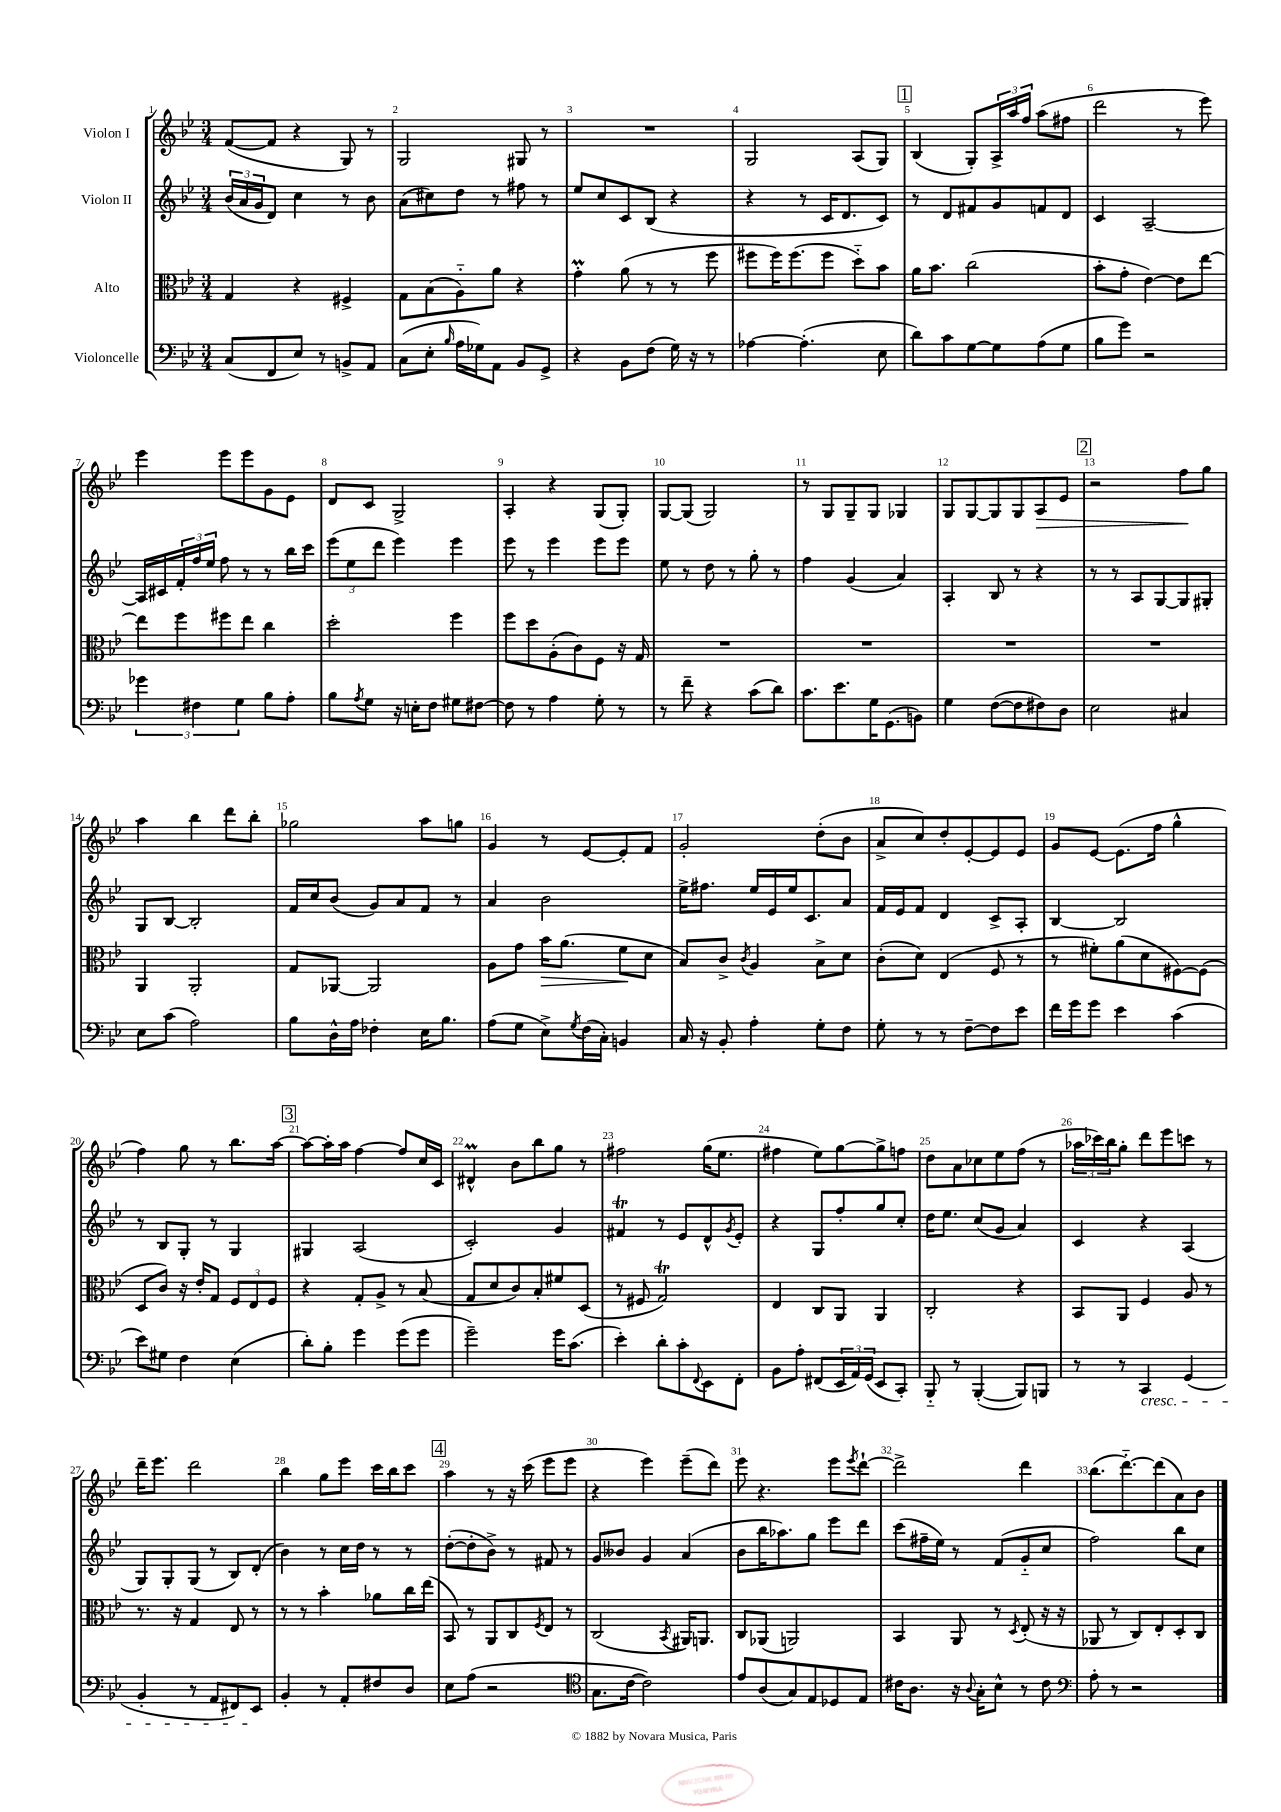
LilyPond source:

<<
\new StaffGroup <<
\new Staff = "s0" \with { instrumentName = "Violon I" } {
    \clef treble \key bes \major \numericTimeSignature \time 3/4
    f'8~( f'8 r4 g8) r8 |
    g2 gis8 r8 |
    R2. |
    g2 a8( g8) |
    \mark \markup { \box "1" } bes4( g8-.) \tuplet 3/2 { a16-> a''16 f''16 } a''8( fis''8 |
    d'''2 r8 ees'''8) |
    ees'''4 ees'''8 ees'''8 g'8 ees'8 |
    d'8 c'8 g2-> |
    a4-. r4 g8( g8-.) |
    g8~ g8( g2) |
    r8 g8 g8-- g8 ges4 |
    g8 g8~ g8 g8 a8\> ees'8 |
    \mark \markup { \box "2" } r2 f''8\! g''8 |
    a''4 bes''4 d'''8 bes''8-. |
    ges''2 a''8 g''8 |
    g'4 r8 ees'8~ ees'8-. f'8 |
    g'2-. d''8-.( bes'8 |
    a'8-> c''8) d''8-. ees'8~-. ees'8 ees'8 |
    g'8 ees'8~ ees'8.( f''16 g''4-^ |
    f''4) g''8 r8 bes''8. a''16~ |
    \mark \markup { \box "3" } a''8~ a''16-. a''16 f''4~ f''8 c''16 c'16 |
    dis'4-^\prall bes'8 bes''8 g''8 r8 |
    fis''2 g''16( ees''8. |
    fis''4 ees''8) g''8~ g''8-> f''8 |
    d''8 a'8 ces''8 ees''8 f''8( r8 |
    \tuplet 3/2 { aes''16 ces'''16) bes''16 } g''8-. d'''8 ees'''8 c'''8 r8 |
    d'''16-- ees'''8. d'''2 |
    bes''4 g''8 ees'''8 c'''16 bes''16 c'''8 |
    \mark \markup { \box "4" } a''4 r8 r16 c'''16( ees'''8 ees'''8 |
    r4 ees'''4) ees'''8--( d'''8) |
    ees'''8 r4. ees'''8 \acciaccatura { ees'''8 } d'''8~-! |
    d'''2-> d'''4 |
    bes''8.( d'''8.~-_) d'''8( a'8) bes'8 \bar "|." |
}
\new Staff = "s1" \with { instrumentName = "Violon II" } {
    \clef treble \key bes \major \numericTimeSignature \time 3/4
    \tuplet 3/2 { bes'16( a'16 g'16 } d'8) c''4 r8 bes'8 |
    a'8( cis''8) d''8 r8 fis''8 r8 |
    ees''8 c''8 c'8 bes8( r4 |
    r4 r8 c'16 d'8. c'8) |
    \mark \markup { \box "1" } r8 d'8 fis'8 g'8 f'8 d'8 |
    c'4 a2~-- |
    a16 cis'16 \tuplet 3/2 { f'16-. f''16 ees''16 } f''8 r8 r8 bes''16 c'''16 |
    \tuplet 3/2 { ees'''8( ees''8 d'''8 } ees'''4) ees'''4 |
    ees'''8 r8 ees'''4 ees'''8 ees'''8 |
    ees''8 r8 d''8 r8 g''8-. r8 |
    f''4 g'4( a'4) |
    a4-. bes8 r8 r4 |
    \mark \markup { \box "2" } r8 r8 a8 g8~ g8 gis8-. |
    g8 bes8~ bes2-. |
    f'16 c''16 bes'8( g'8) a'8 f'8 r8 |
    a'4 bes'2 |
    ees''16-> fis''8. ees''16 ees'16 ees''16 c'8. a'8 |
    f'16 ees'16 f'8 d'4 c'8-> a8-. |
    bes4~ bes2 |
    r8 bes8 g8-. r8 g4 |
    \mark \markup { \box "3" } gis4 a2( |
    c'2-.) g'4 |
    fis'4\trill r8 ees'8 d'8-^ \acciaccatura { g'8 } ees'8-. |
    r4 g8 f''8-. g''8 c''8-. |
    d''16 ees''8. c''8( g'8 a'4) |
    c'4 r4 a4( |
    g8) g8-. g8( r8 bes8) d'8-.( |
    bes'4) r8 c''16 d''16 r8 r8 |
    \mark \markup { \box "4" } d''8~-.( d''8-. bes'8->) r8 fis'8 r8 |
    g'8 beses'8 g'4 a'4( |
    bes'8 bes''16 aes''8.) g''8 ees'''8 d'''8 |
    c'''8( fis''16-- ees''16) r8 f'8( g'8-_ c''8 |
    f''2) bes''8 c''8 \bar "|." |
}
\new Staff = "s2" \with { instrumentName = "Alto" } {
    \clef alto \key bes \major \numericTimeSignature \time 3/4
    g4 r4 fis4-> |
    g8 bes8( a8-_) a'8 r4 |
    g'4-.\prall a'8( r8 r8 f''8 |
    fis''8 fis''16) fis''8.( fis''8 d''8-_) bes'8 |
    \mark \markup { \box "1" } a'16 bes'8. c''2( |
    bes'8-. g'8-. ees'4~) ees'8 ees''8~ |
    ees''8 f''8 fis''8 ees''8 c''4 |
    d''2-. f''4 |
    f''8 d''8 a8-.( c'8) f8 r16 g16 |
    R2. |
    R2. |
    R2. |
    \mark \markup { \box "2" } R2. |
    a,4 a,2-. |
    g8 aes,8~ aes,2 |
    a8 g'8 bes'16\> a'8.( f'8\! d'8 |
    bes8) c'8-> \acciaccatura { c'8 } a4 bes8-> d'8 |
    c'8-.( d'8) ees4( f8 r8 |
    r8 fis'8-.) a'8( d'8 fis8~) fis8( |
    d8 c'8) r16 ees'16-. g8 \tuplet 3/2 { f8 ees8 f8 } |
    \mark \markup { \box "3" } r4 g8-. a8-> r8 bes8( |
    g8 d'8 c'8) bes8-. fis'8 d8( |
    r8 fis8 g2\trill) |
    ees4 c8 a,8 a,4 |
    c2-. r4 |
    bes,8 a,8 f4 a8 r8 |
    r8. r16 g4 ees8 r8 |
    r8 r8 bes'4-. aes'8 c''16 ees''16( |
    \mark \markup { \box "4" } bes,8) r8 a,8 c8 \acciaccatura { f8 } ees8 r8 |
    c2( \acciaccatura { bes,8 } ais,16) a,8. |
    c8 aes,8( a,2) |
    bes,4 a,8 r8 \acciaccatura { d8 } ees8-.( r16 r16 |
    aes,8 r8 c8) ees8-. d8-. c8 \bar "|." |
}
\new Staff = "s3" \with { instrumentName = "Violoncelle" } {
    \clef bass \key bes \major \numericTimeSignature \time 3/4
    c8( f,8 ees8) r8 b,8-> a,8 |
    c8( ees8-. \grace { bes16 } a16 ges16) a,8 bes,8 g,8-> |
    r4 bes,8 f8( g16) r16 r8 |
    aes4~ aes4.-.( ees8 |
    \mark \markup { \box "1" } d'8) c'8 g8~ g8 a8( g8 |
    bes8 g'8) r2 |
    \tuplet 3/2 { ges'4 fis4 g4 } bes8 a8-. |
    bes8 \acciaccatura { a8 } g8 r16 e16-. f8 gis8 fis8~ |
    fis8 r8 a4 g8-. r8 |
    r8 f'8-- r4 c'8( d'8) |
    c'8. ees'8. g16 g,8.( b,8) |
    g4 f8~( f8 fis8) d8 |
    \mark \markup { \box "2" } ees2 cis4 |
    ees8 c'8( a2) |
    bes8 d16-^ a16 fes4-. ees16 bes8. |
    a8( g8 ees8->) \acciaccatura { g8 } f16( c16-.) b,4 |
    c16 r16 bes,8-. a4-. g8-. f8 |
    g8-. r8 r8 f8~-- f8 ees'8 |
    f'16 g'16 g'8 ees'4 c'4( |
    ees'8) gis8 f4 ees4( |
    \mark \markup { \box "3" } d'8-.) bes8-. g'4 g'8( g'8 |
    g'2--) g'16 c'8.( |
    ees'4-.) d'8-. c'8-. \appoggiatura { f,8 } ees,8 f,8-. |
    bes,8 a8-. fis,8( \tuplet 3/2 { ees,16 a,16) g,16( } ees,8 c,8-.) |
    bes,,8-_ r8 bes,,4~-.( bes,,8) b,,8 |
    r8 r8 c,4\cresc g,4( |
    bes,4-. r8 a,8 fis,8) ees,8\! |
    bes,4-. r8 a,8-. fis8 d8 |
    \mark \markup { \box "4" } ees8 a8( r2 |
    \clef tenor g8. c'16~ c'2) |
    ees'8 a8( g8) ees8 des8 ees8 |
    cis'16 a8. r16 \appoggiatura { a8 } g16-. bes8-^ r8 cis'8 |
    \clef bass a8-. r8 r2 \bar "|." |
}
>>
>>
\layout { \context { \Score \override BarNumber.break-visibility = ##(#f #t #t) barNumberVisibility = #all-bar-numbers-visible } }
